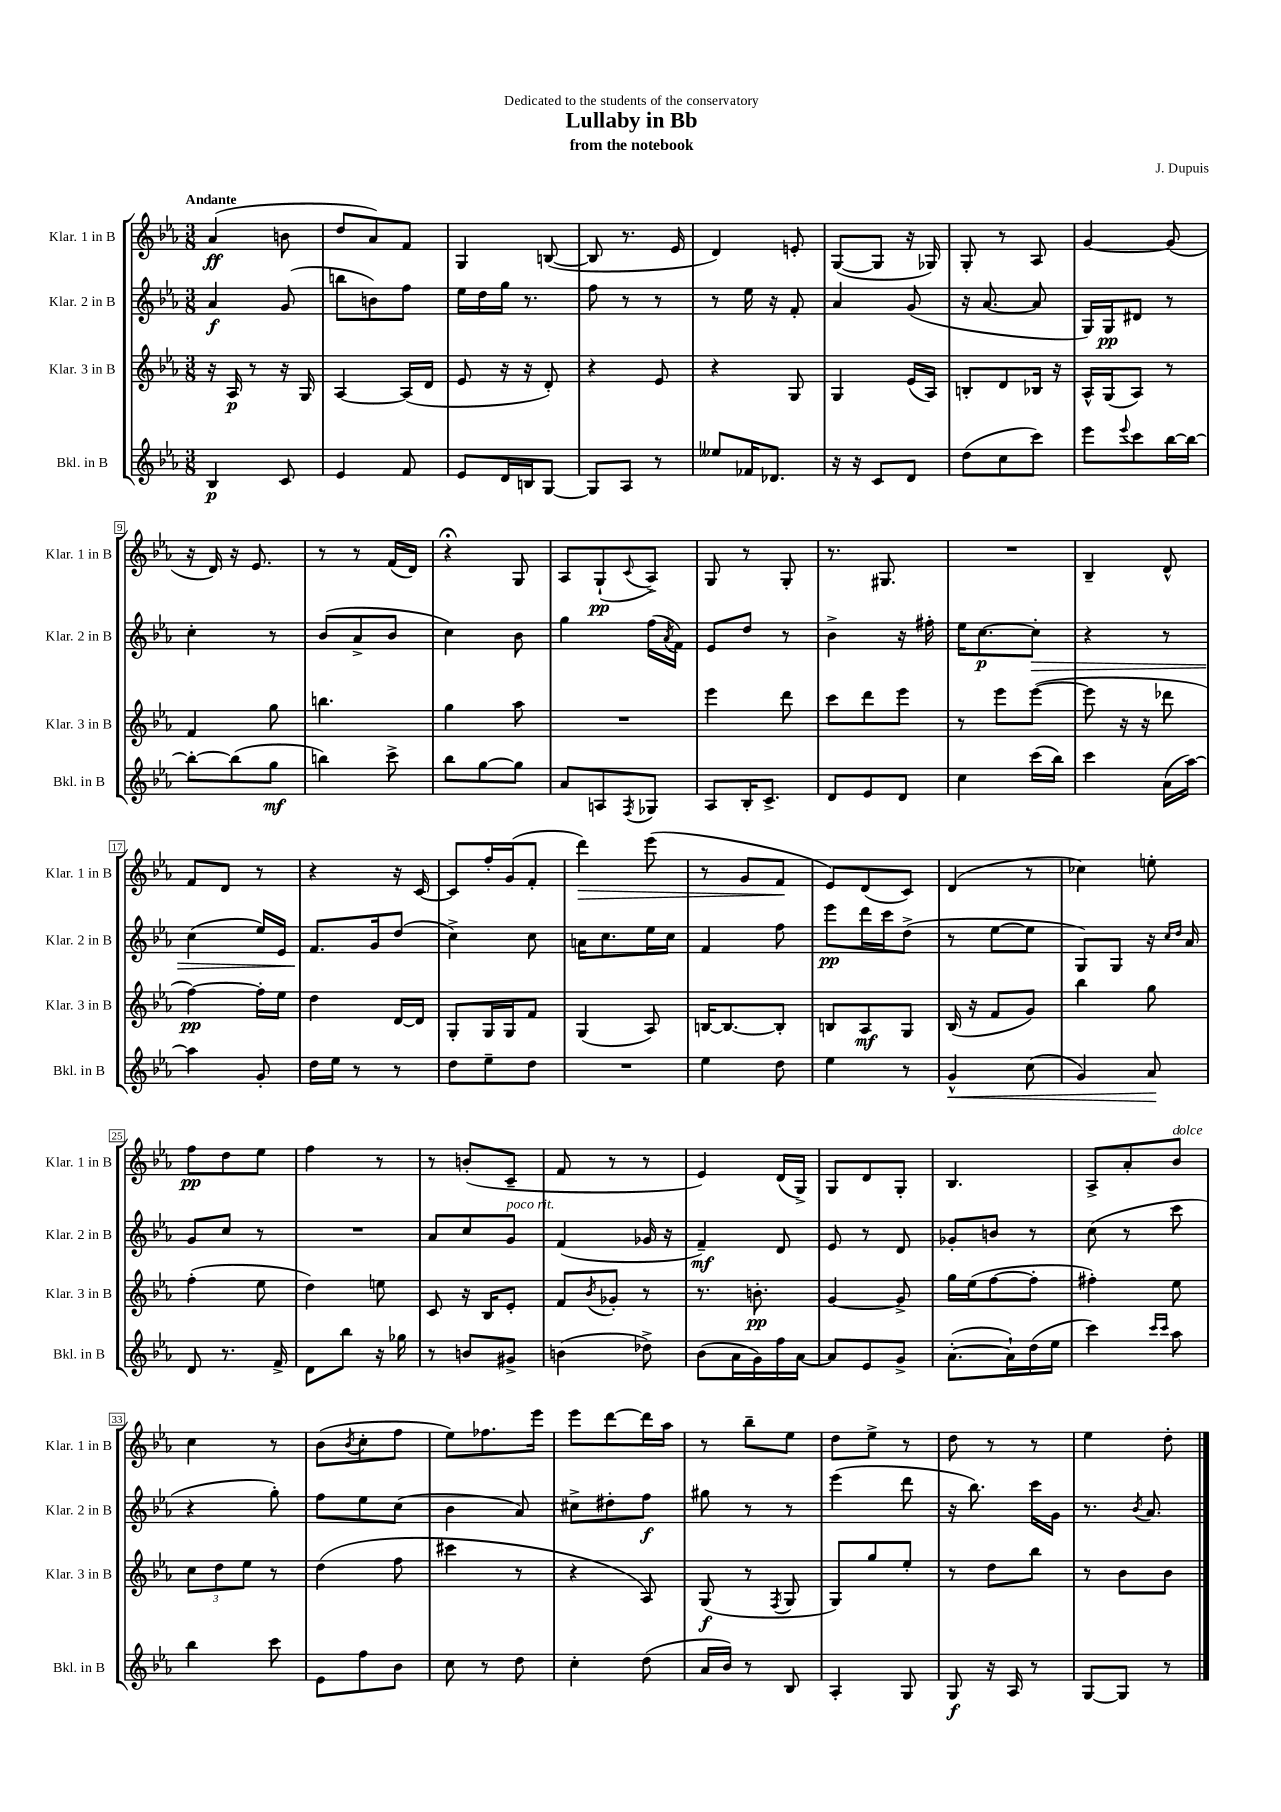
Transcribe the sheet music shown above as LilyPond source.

\header { title = "Lullaby in Bb" composer = "J. Dupuis" subtitle = "from the notebook" dedication = "Dedicated to the students of the conservatory" }
<<
\new StaffGroup <<
\new Staff = "s0" \with { instrumentName = "Klar. 1 in B" shortInstrumentName = "Klar. 1 in B" } {
    \clef treble \key ees \major \numericTimeSignature \time 3/8 \tempo "Andante"
    aes'4\ff( b'8 |
    d''8 aes'8) f'8 |
    g4 b8~( |
    b8 r8. ees'16 |
    d'4) e'8-. |
    g8~( g8 r16 ges16) |
    g8-. r8 aes8 |
    g'4~ g'8( |
    r16 d'16) r16 ees'8. |
    r8 r8 f'16( d'16) |
    r4\fermata g8 |
    aes8 g8-!\pp( \appoggiatura { c'8 } aes8->) |
    g8 r8 g8-. |
    r8. gis8. |
    R4. |
    bes4-- d'8-^ |
    f'8 d'8 r8 |
    r4 r16 c'16~ |
    c'8 f''16-. g'16( f'8-. |
    d'''4\>) ees'''8( |
    r8 g'8 f'8\! |
    ees'8) d'8( c'8) |
    d'4( r8 |
    ces''4) e''8-. |
    f''8\pp d''8 ees''8 |
    f''4 r8 |
    r8 b'8-.( c'8-- |
    f'8 r8 r8 |
    ees'4) d'16( g16->) |
    g8 d'8 g8-. |
    bes4. |
    aes8-> aes'8-. bes'8^\markup { \italic "dolce" } |
    c''4 r8 |
    bes'8( \acciaccatura { bes'8 } c''8-. f''8 |
    ees''8) fes''8. ees'''16 |
    ees'''8 d'''8~ d'''16 aes''16 |
    r8 bes''8-- ees''8 |
    d''8 ees''8-> r8 |
    d''8 r8 r8 |
    ees''4 d''8-. \bar "|." |
}
\new Staff = "s1" \with { instrumentName = "Klar. 2 in B" shortInstrumentName = "Klar. 2 in B" } {
    \clef treble \key ees \major \numericTimeSignature \time 3/8
    aes'4\f g'8( |
    b''8 b'8) f''8 |
    ees''16 d''16 g''16 r8. |
    f''8 r8 r8 |
    r8 ees''16 r16 f'8-. |
    aes'4 g'8( |
    r16 aes'8.~ aes'8 |
    g16) g16\pp dis'8 r8 |
    c''4-. r8 |
    bes'8( aes'8-> bes'8 |
    c''4) bes'8 |
    g''4 f''16( \acciaccatura { aes'8 } f'16) |
    ees'8 d''8 r8 |
    bes'4-> r16 fis''16-. |
    ees''16 c''8.~\p c''8-.\> |
    r4 r8 |
    c''4( ees''16) ees'16 |
    f'8.\! g'16 d''8( |
    c''4->) c''8 |
    a'16 c''8. ees''16 c''16 |
    f'4 f''8 |
    ees'''8\pp d'''16 c'''16 d''8->( |
    r8 ees''8~ ees''8 |
    g8) g8 r16 \grace { c''16 d''16 } aes'16 |
    g'8 c''8 r8 |
    R4. |
    aes'8 c''8 g'8^\markup { \italic "poco rit." } |
    f'4( ges'16 r16 |
    f'4--\mf) d'8 |
    ees'8 r8 d'8 |
    ges'8-. b'8 r8 |
    c''8( r8 c'''8 |
    r4 g''8-.) |
    f''8 ees''8 c''8( |
    bes'4 aes'8) |
    cis''8-> dis''8-. f''8\f |
    gis''8 r8 r8 |
    ees'''4( d'''8 |
    r16 bes''8.) c'''16 g'16 |
    r8. \acciaccatura { bes'8 } aes'8. \bar "|." |
}
\new Staff = "s2" \with { instrumentName = "Klar. 3 in B" shortInstrumentName = "Klar. 3 in B" } {
    \clef treble \key ees \major \numericTimeSignature \time 3/8
    r16 aes16\p r8 r16 g16 |
    aes4~ aes16( d'16 |
    ees'8 r16 r16 d'8-.) |
    r4 ees'8 |
    r4 g8 |
    g4 ees'16( aes16) |
    b8-. d'8 bes16 r16 |
    aes16-^ g16( aes8) r8 |
    f'4 g''8 |
    b''4. |
    g''4 aes''8 |
    R4. |
    ees'''4 d'''8 |
    c'''8 d'''8 ees'''8 |
    r8 ees'''8 ees'''8~( |
    ees'''8 r16 r16 des'''8 |
    f''4~\pp) f''16-. ees''16 |
    d''4 d'16~ d'16 |
    g8-. g16 g16 f'8 |
    g4( aes8) |
    b16~ b8.~ b8-. |
    b8 aes8\mf g8 |
    bes16( r16 f'8 g'8) |
    bes''4 g''8 |
    f''4-.( ees''8 |
    d''4) e''8 |
    c'8 r16 bes16 ees'8-. |
    f'8 \acciaccatura { bes'8 } ges'8-. r8 |
    r8. b'8.-.\pp |
    g'4~ g'8-> |
    g''16 ees''16( f''8~ f''8-. |
    fis''4-.) ees''8 |
    \tuplet 3/2 { c''8 d''8 ees''8 } r8 |
    d''4( f''8 |
    cis'''4 r8 |
    r4 aes8) |
    g8\f( r8 \acciaccatura { f8 } g8 |
    g8) g''8 ees''8-. |
    r8 d''8 bes''8 |
    r8 bes'8 bes'8 \bar "|." |
}
\new Staff = "s3" \with { instrumentName = "Bkl. in B" shortInstrumentName = "Bkl. in B" } {
    \clef treble \key ees \major \numericTimeSignature \time 3/8
    bes4\p c'8 |
    ees'4 f'8 |
    ees'8 d'16 b16 g8~ |
    g8 aes8 r8 |
    eeses''8 fes'16 des'8. |
    r16 r16 c'8 d'8 |
    d''8( c''8 c'''8) |
    ees'''8 \appoggiatura { ees'''8 } c'''8 bes''16~ bes''16~ |
    bes''8~-. bes''8( g''8\mf |
    b''4) c'''8-> |
    bes''8 g''8~ g''8 |
    aes'8 a8 \acciaccatura { f8 } ges8 |
    aes8 bes16-. c'8.-> |
    d'8 ees'8 d'8 |
    c''4 c'''16( bes''16) |
    c'''4 aes'16( aes''16~) |
    aes''4 g'8-. |
    d''16 ees''16 r8 r8 |
    d''8 ees''8-- d''8 |
    R4. |
    ees''4 d''8 |
    ees''4 r8 |
    g'4-^\< c''8( |
    g'4) aes'8\! |
    d'8 r8. f'16-> |
    d'8 bes''8 r16 ges''16 |
    r8 b'8 gis'8-> |
    b'4( des''8->) |
    bes'8( aes'16 g'16) f''16 aes'16~ |
    aes'8 ees'8 g'8-> |
    aes'8.~-.( aes'16-!) d''16( ees''16 |
    c'''4) \grace { c'''16 c'''16 } aes''8 |
    bes''4 c'''8 |
    ees'8 f''8 bes'8 |
    c''8 r8 d''8 |
    c''4-. d''8( |
    aes'16 bes'16) r8 bes8 |
    aes4-. g8 |
    g8\f r16 aes16 r8 |
    g8~ g8 r8 \bar "|." |
}
>>
>>
\layout { \context { \Score \override BarNumber.stencil = #(make-stencil-boxer 0.1 0.3 ly:text-interface::print) } }
